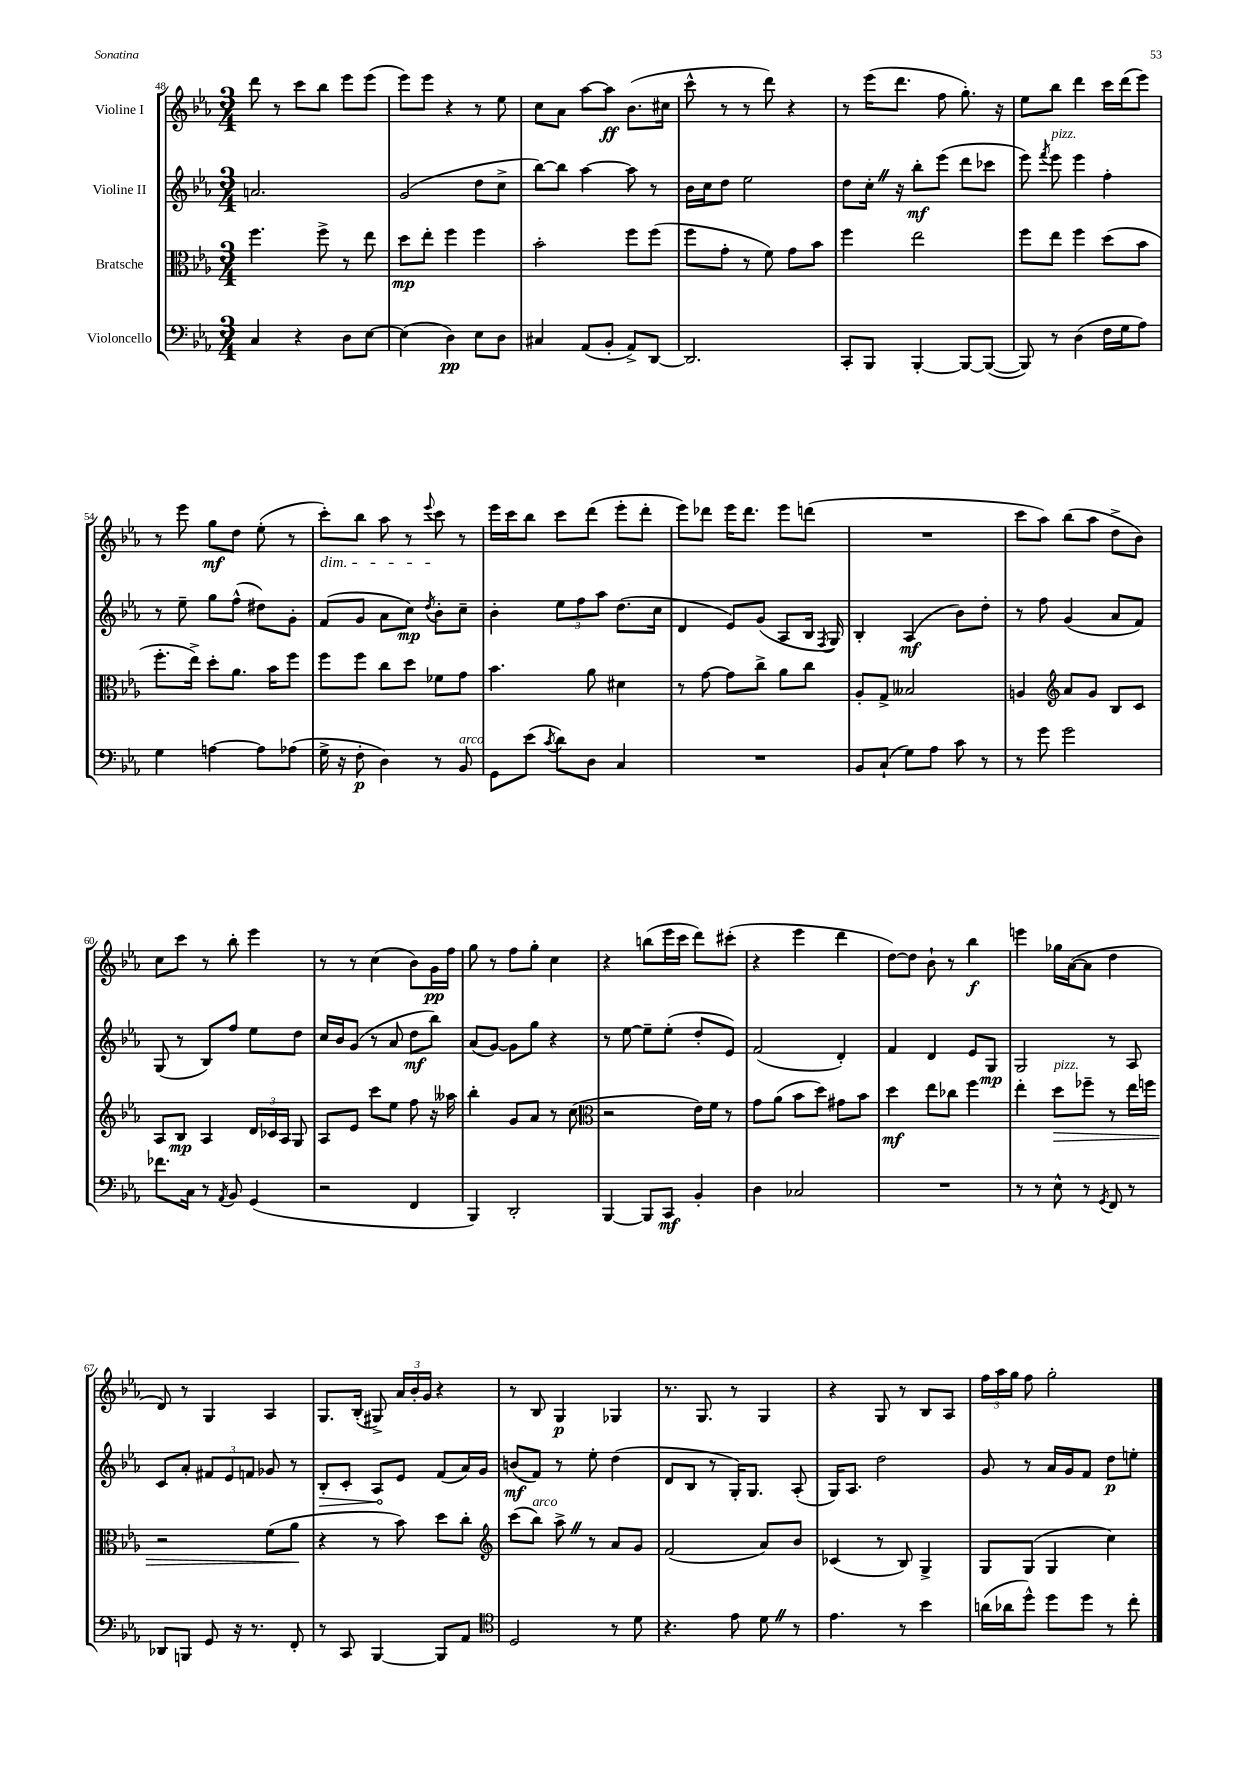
<<
\new StaffGroup <<
\new Staff = "s0" \with { instrumentName = "Violine I" } {
    \clef treble \key ees \major \numericTimeSignature \time 3/4
    \autoBeamOff d'''8 r8 c'''8[ bes''8] ees'''8[ ees'''8]( |
    ees'''8[) ees'''8] r4 r8 ees''8 |
    c''8[ aes'8] aes''8[~ aes''8]\ff bes'8.[( cis''16] |
    c'''8-^ r8 r8 d'''8) r4 |
    r8 ees'''16[( d'''8.] f''8 g''8.-.) r16 |
    ees''8[ bes''8] d'''4 c'''16[ d'''16( ees'''8]) |
    r8 ees'''8 g''8[\mf d''8] ees''8-.( r8 |
    c'''8[-.\dim) bes''8] aes''8 r8 \appoggiatura { ees'''8 } c'''8\! r8 |
    ees'''16[ c'''16 bes''8] c'''8[ d'''8]( ees'''8[-. d'''8]-. |
    ees'''8[) des'''8] ees'''16[ des'''8.] ees'''8[ d'''8]( |
    R2. |
    c'''8[ aes''8]) bes''8[( aes''8] d''8[-> bes'8]) |
    c''8[ c'''8] r8 bes''8-. ees'''4 |
    r8 r8 c''4( bes'8[) g'16\pp f''16] |
    g''8 r8 f''8[ g''8]-. c''4 |
    r4 b''8[( ees'''16 c'''16] d'''8[) cis'''8]-.( |
    r4 ees'''4 d'''4 |
    d''8[~) d''8] bes'8-! r8 bes''4\f |
    e'''4 ges''16[ aes'16~( aes'8] d''4 |
    d'8) r8 g4 aes4 |
    g8.[ bes16]-.( gis8->) \tuplet 3/2 { aes'16[ bes'16-. g'16] } r4 |
    r8 bes8 g4\p ges4 |
    r8. g8. r8 g4 |
    r4 g8 r8 bes8[ aes8] |
    \tuplet 3/2 { f''16[ aes''16 g''16] } f''8 g''2-. \bar "|." |
}
\new Staff = "s1" \with { instrumentName = "Violine II" } {
    \clef treble \key ees \major \numericTimeSignature \time 3/4
    \autoBeamOff a'2. |
    g'2( d''8[ c''8]-> |
    bes''8[~) bes''8] aes''4~ aes''8 r8 |
    bes'16[ c''16 d''8] ees''2 |
    d''8[ c''16]-. \once \override BreathingSign.text = \markup { \musicglyph "scripts.caesura.straight" } \breathe r16 bes''8[-.\mf ees'''8]( d'''8[ ces'''8] |
    ees'''8) \acciaccatura { f'''8 } ees'''8^\markup { \italic "pizz." } ees'''4 f''4-. |
    r8 ees''8-- g''8[ f''8]-^( dis''8[) g'8]-. |
    f'8[( g'8] aes'8[ c''8]\mp) \acciaccatura { d''8 } bes'8[-. c''8]-- |
    bes'4-. \tuplet 3/2 { ees''8[ f''8 aes''8] } d''8.[( c''16] |
    d'4 ees'8[) g'8]( aes8[ bes16] \acciaccatura { f8 } g16) |
    bes4-. aes4\mf( bes'8[) d''8]-. |
    r8 f''8 g'4( aes'8[ f'8]) |
    g8( r8 bes8[) f''8] ees''8[ d''8] |
    c''16[ bes'16 g'8]( r8 aes'8 d''8[\mf bes''8]) |
    aes'8[( g'8]~) g'8[ g''8] r4 |
    r8 ees''8~ ees''8[-- ees''8]-.( d''8[-. ees'8]) |
    f'2( d'4-.) |
    f'4 d'4 ees'8[ g8]\mp |
    g2 r8 aes8 |
    c'8[ aes'8]-. \tuplet 3/2 { fis'8[ ees'8 f'8] } ges'8 r8 |
    \once \override Hairpin.circled-tip = ##t bes8[-.\> c'8]-. aes8[\! ees'8] f'8[( aes'16) g'16] |
    b'8[\mf( f'8]) r8 ees''8-. d''4( |
    d'8[ bes8] r8 g16[-.) g8.] aes8-.( |
    g16[) aes8.] d''2 |
    g'8 r8 aes'16[ g'16 f'8] d''8[\p e''8]-. \bar "|." |
}
\new Staff = "s2" \with { instrumentName = "Bratsche" } {
    \clef alto \key ees \major \numericTimeSignature \time 3/4
    \autoBeamOff f''4. f''8-> r8 ees''8 |
    d''8[\mp ees''8]-. f''4 f''4 |
    bes'2-. f''8[ f''8]( |
    f''8[ g'8]-. r8 f'8) g'8[ bes'8] |
    f''4 ees''2 |
    f''8[ ees''8] f''4 d''8[( bes'8] |
    f''8.[-. ees''16]->) d''8[-. aes'8.] bes'16[ f''8] |
    f''8[ f''8] c''8[ d''8] fes'8[ g'8] |
    bes'4. aes'8 dis'4 |
    r8 g'8~ g'8[ c''8]-> aes'8[ c''8] |
    aes8[-. g8]-> beses2 |
    a4 \clef treble aes'8[ g'8] bes8[ c'8] |
    aes8[ bes8]\mp aes4 \tuplet 3/2 { d'16[ ces'16 aes16] } g8 |
    aes8[ ees'8] c'''8[ ees''8] f''8 r16 aeses''16 |
    bes''4-. g'8[ aes'8] r8 c''8( |
    \clef alto r2 ees'16[) f'16] r8 |
    g'8[ aes'8]( bes'8[ d''8]) gis'8[ bes'8] |
    d''4\mf ees''8[ ces''8] f''4 |
    ees''4-. d''8[\>^\markup { \italic "pizz." } fes''8]-- r8 ees''16[ f''16] |
    r2 f'8[( aes'8]\! |
    r4 r8 bes'8) d''8[ c''8]-. |
    \clef treble c'''8[( bes''8]^\markup { \italic "arco" }) aes''8-> \once \override BreathingSign.text = \markup { \musicglyph "scripts.caesura.straight" } \breathe r8 aes'8[ g'8] |
    f'2( aes'8[) bes'8] |
    ces'4( r8 bes8) g4-> |
    g8[ g8]( g4 c''4) \bar "|." |
}
\new Staff = "s3" \with { instrumentName = "Violoncello" } {
    \clef bass \key ees \major \numericTimeSignature \time 3/4
    \autoBeamOff c4 r4 d8[ ees8]~ |
    ees4( d4\pp) ees8[ d8] |
    cis4 aes,8[( bes,8]-. aes,8[->) d,8]~ |
    d,2. |
    c,8[-. bes,,8] bes,,4~-. bes,,8[~ bes,,8]~( |
    bes,,8) r8 d4( f16[ g16 aes8]) |
    g4 a4~ a8[ aes8]( |
    g16-> r16 f8-.\p d4) r8 bes,8^\markup { \italic "arco" } |
    g,8[ ees'8]( \acciaccatura { c'8 } d'8[) d8] c4 |
    R2. |
    bes,8[ c8]-!( g8[) aes8] c'8 r8 |
    r8 g'8 g'2 |
    fes'8.[ c16] r8 \acciaccatura { aes,8 } bes,8 g,4( |
    r2 f,4 |
    bes,,4) d,2-. |
    bes,,4~ bes,,8[ c,8]\mf bes,4-. |
    d4 ces2 |
    R2. |
    r8 r8 ees8-^ r8 \acciaccatura { g,8 } f,8 r8 |
    des,8[ b,,8] g,8 r16 r8. f,8-. |
    r8 c,8 bes,,4~ bes,,8[ aes,8] |
    \clef tenor d2 r8 d'8 |
    r4. ees'8 d'8 \once \override BreathingSign.text = \markup { \musicglyph "scripts.caesura.straight" } \breathe r8 |
    ees'4. r8 bes'4 |
    a'16[( aes'16 d''8]-^) d''8[ d''8] r8 c''8-. \bar "|." |
}
>>
>>
\layout { \context { \Score currentBarNumber = #48 } }
